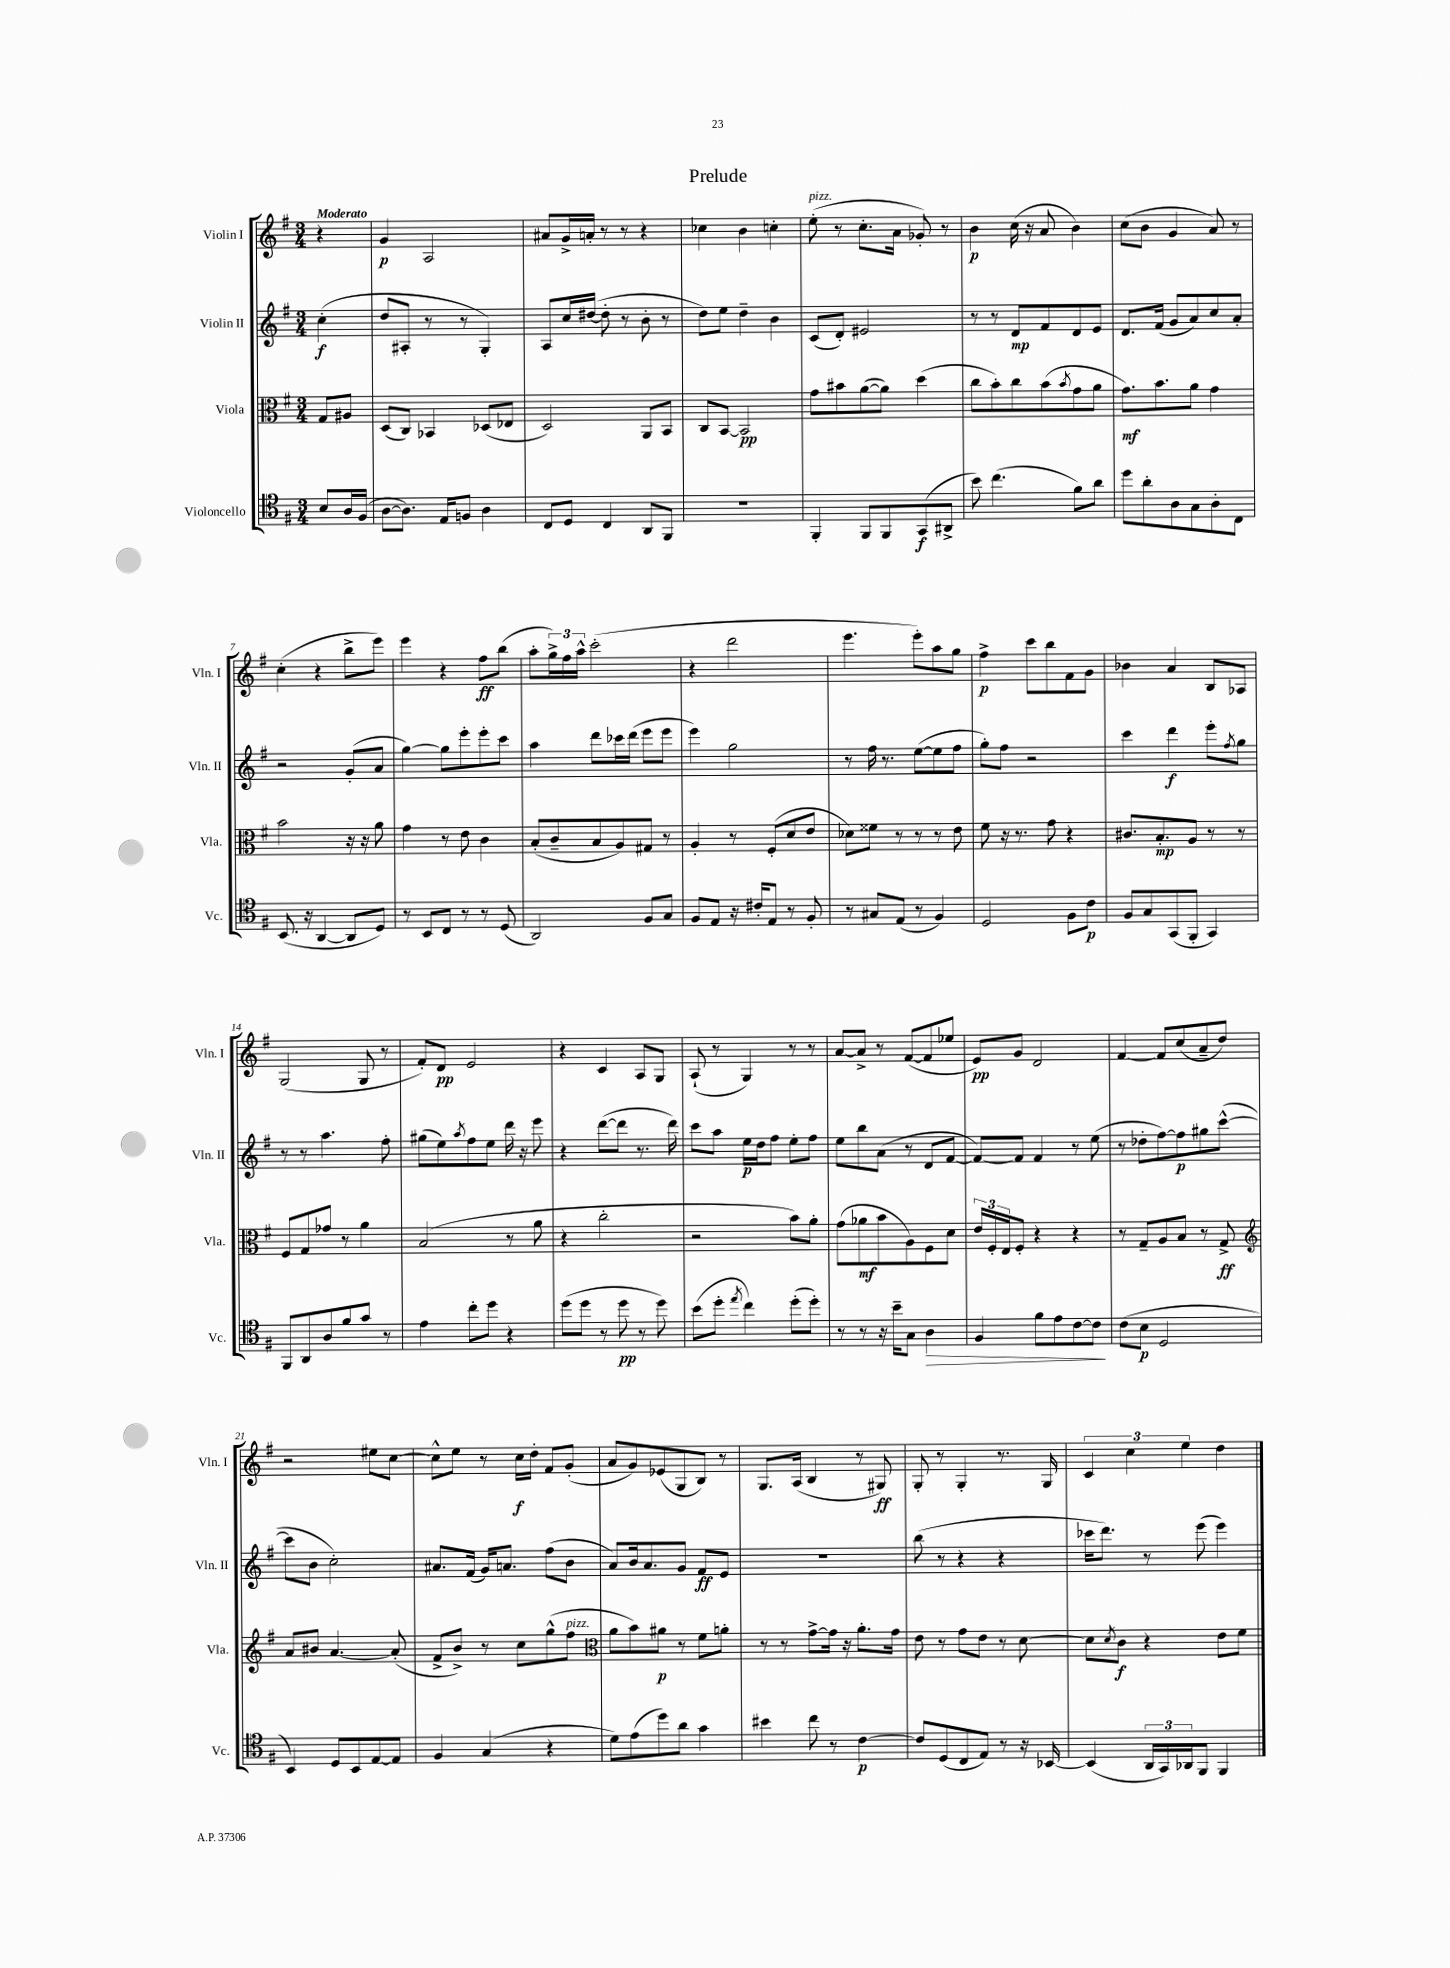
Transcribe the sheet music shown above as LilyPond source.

\header { title = "Prelude" }
<<
\new StaffGroup <<
\new Staff = "s0" \with { instrumentName = "Violin I" shortInstrumentName = "Vln. I" } {
    \clef treble \key g \major \numericTimeSignature \time 3/4 \partial 4 \tempo "Moderato"
    r4 |
    g'4\p a2 |
    ais'8 g'16-> a'16-. r8 r8 r4 |
    ces''4 b'4 c''4-. |
    e''8-.^\markup { \italic "pizz." }( r8 c''8.-. a'16 ges'8-.) r8 |
    b'4\p c''16( r16 a'8 b'4) |
    c''8( b'8 g'4 a'8) r8 |
    c''4-.( r4 b''8-> e'''8) |
    e'''4 r4 fis''8\ff b''8( |
    a''8-. \tuplet 3/2 { g''16->) fis''16 a''16-^ } c'''2-.( |
    r4 d'''2 |
    e'''4. e'''8-.) a''8 g''8 |
    fis''4->\p c'''8 b''8 fis'8 g'8 |
    bes'4 a'4 b8 aes8 |
    g2( g8 r8 |
    fis'8-.) d'8\pp e'2 |
    r4 c'4 a8 g8 |
    a8-!( r8 g4) r8 r8 |
    a'8~ a'8-> r8 fis'8~( fis'8 ees''8 |
    e'8\pp) g'8 d'2 |
    fis'4~ fis'8 c''8( a'8-- d''8) |
    r2 eis''8 c''8~ |
    c''8-^ e''8 r8 c''16\f d''16-. fis'8 g'8-.( |
    a'8 g'8) ees'8( g8 b8) r8 |
    g8. a16( b4 r8 gis8\ff) |
    g8-. r8 g4-. r8. g16 |
    \tuplet 3/2 { c'4 c''4 e''4 } d''4 \bar "|." |
}
\new Staff = "s1" \with { instrumentName = "Violin II" shortInstrumentName = "Vln. II" } {
    \clef treble \key g \major \numericTimeSignature \time 3/4 \partial 4
    c''4-.\f( |
    d''8 ais8-. r8 r8 g4-.) |
    a8 c''16 dis''16~( dis''8-. r8 b'8-. r8 |
    d''8) e''8 d''4-- b'4 |
    c'8( d'8-.) eis'2 |
    r8 r8 d'8\mp fis'8 d'8 e'8 |
    d'8. fis'16( g'8 a'8) c''8 a'8-. |
    r2 g'8-.( a'8 |
    g''4~) g''8 e'''8-. e'''8-. c'''8 |
    a''4 d'''8 ces'''16 d'''16( e'''8 e'''8 |
    e'''4) g''2 |
    r8 fis''16 r8. e''8~( e''8 fis''8 |
    g''8-.) fis''8 r2 |
    c'''4 d'''4\f e'''8-. \acciaccatura { fis''8 } g''8 |
    r8 r8 a''4. fis''8-. |
    gis''8( e''8) \acciaccatura { a''8 } fis''8 e''8 d'''16 r16 e'''8 |
    r4 d'''8~( d'''8 r8. d'''16) |
    c'''8 a''8 e''16\p d''16 fis''8 e''8-. fis''8 |
    e''8 b''8 a'8( r8 d'8 fis'8~ |
    fis'8~) fis'8 fis'4 r8 e''8( |
    r8 des''8-. fis''8~) fis''8\p gis''8 c'''8~-^( |
    c'''8 b'8 c''2-.) |
    ais'8. fis'16( g'16) a'8. fis''8( b'8 |
    a'8) b'16 a'8. g'8 fis'8\ff e'8 |
    R2. |
    b''8( r8 r4 r4 |
    ces'''16 d'''8.) r8 e'''8( e'''4) \bar "|." |
}
\new Staff = "s2" \with { instrumentName = "Viola" shortInstrumentName = "Vla." } {
    \clef alto \key g \major \numericTimeSignature \time 3/4 \partial 4
    g8 ais8 |
    d8( c8) bes,4 des8( ees8 |
    d2) a,8 b,8 |
    c8 b,8~ b,2\pp |
    g'8 bis'8 a'8~( a'8) d''4( |
    c''8 b'8-.) c''8 b'8( \acciaccatura { b'8 } g'8 a'8 |
    g'8.\mf) b'8. a'8 g'4 |
    b'2 r16 r16 a'8 |
    g'4 r8 e'8 c'4 |
    b8-.( c'8-- b8 a8) gis8 r8 |
    a4-. r8 fis8-.( d'8 e'8 |
    des'8) fisis'8 r8 r8 r8 e'8 |
    fis'8 r16 r8. g'8 r4 |
    cis'8. b8.-.\mp a8 r8 r8 |
    fis8 g8 ges'8 r8 a'4 |
    b2( r8 a'8 |
    r4 c''2-. |
    r2 b'8) a'8-. |
    g'8( aes'8\mf b'8 a8) fis8 d'8 |
    \tuplet 3/2 { e'16 fis16-. e16 } fis8-. r4 r4 |
    r8 g8-- a8 b8 r8 g8->\ff |
    \clef treble a'8 bis'8 a'4.~ a'8-.( |
    fis'8-> b'8->) r8 c''8 g''8-^( fis''8^\markup { \italic "pizz." } |
    \clef alto a'8 b'8) ais'8\p r8 fis'8 a'8-. |
    r8 r8 g'8~-> g'16 r16 a'8.-. g'16 |
    e'8 r8 g'8 e'8 r8 d'8~ |
    d'8 \acciaccatura { d'8 } c'8\f r4 e'8 fis'8 \bar "|." |
}
\new Staff = "s3" \with { instrumentName = "Violoncello" shortInstrumentName = "Vc." } {
    \clef tenor \key g \major \numericTimeSignature \time 3/4 \partial 4
    b8 a16 fis16( |
    a8~ a8.) e16 f8 a4 |
    c8 d8 c4 a,8 fis,8 |
    R2. |
    fis,4-. fis,8 fis,8 g,8\f( ais,8-> |
    b'8) c''4.( fis'8) a'8 |
    d''8 a'8-. a8 g8 a8-. c8 |
    b,8.( r16 a,4~ a,8 d8) |
    r8 b,8 c8 r8 r8 d8( |
    a,2) fis8 g8 |
    fis8 e8 r16 cis'16-. e8 r8 fis8-. |
    r8 gis8 e8( r8 fis4) |
    d2 fis8 c'8\p |
    fis8 g8 g,8( fis,8-. g,4) |
    fis,8 a,8 a8 fis'8 g'8 r8 |
    e'4 c''8-. d''8 r4 |
    d''8( d''8 r8 d''8\pp r8 d''8) |
    b'8( d''8-. \acciaccatura { e''8 } c''4) d''8-.( d''8-.) |
    r8 r8 r16 b'16-- g8 a4\> |
    fis4 fis'8 e'8 c'8~ c'8\! |
    c'8( b8\p d2 |
    b,4) d8 b,8 e8~ e8 |
    fis4 g4( r4 |
    d'8) e'8( d''8) a'8 g'4 |
    bis'4 c''8 r8 c'4~\p |
    c'8 d8( c8 e8) r8 r16 bes,16~ |
    bes,4( \tuplet 3/2 { a,16 g,16) aes,16 } fis,8 fis,4 \bar "|." |
}
>>
>>
